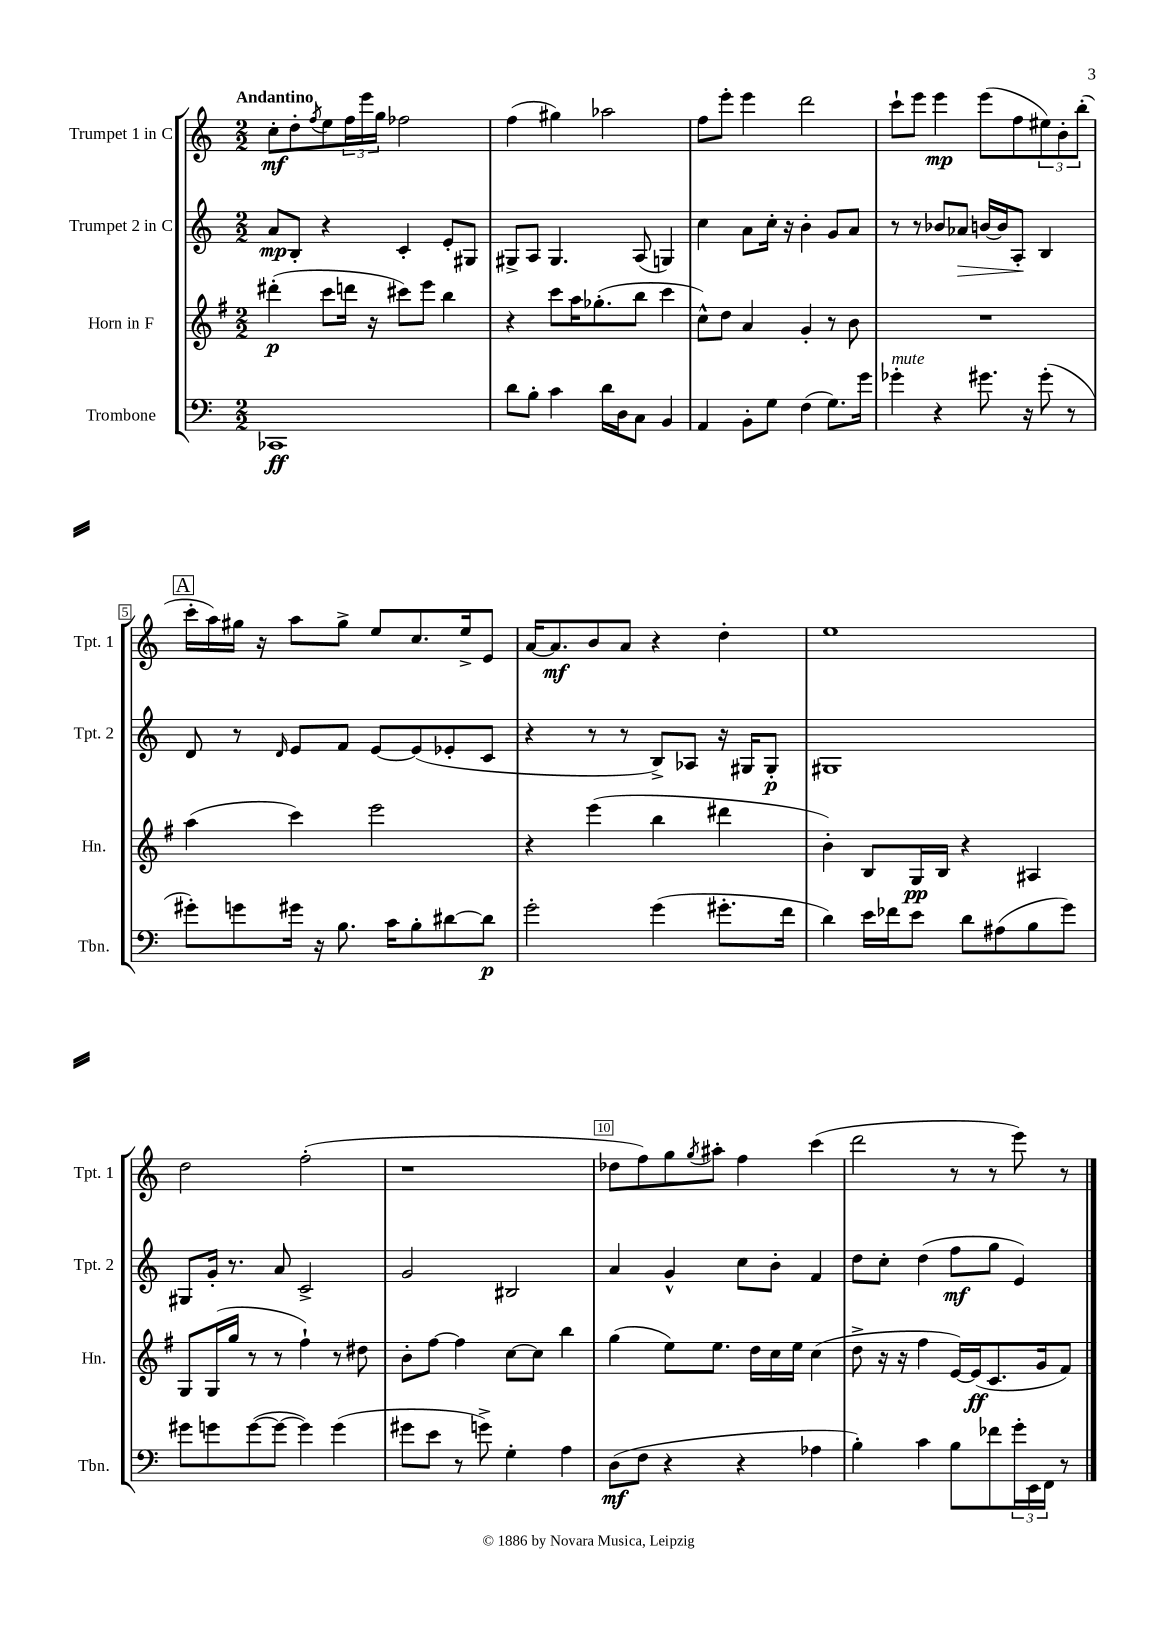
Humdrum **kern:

**kern	**dynam	**kern	**dynam	**kern	**dynam	**kern	**dynam
*part4	*part4	*part3	*part3	*part2	*part2	*part1	*part1
*staff4	*staff4	*staff3	*staff3	*staff2	*staff2	*staff1	*staff1
*I"Trombone	*	*I"Horn in F	*	*I"Trumpet 2 in C	*	*I"Trumpet 1 in C	*
*I'Tbn.	*	*I'Hn.	*	*I'Tpt. 2	*	*I'Tpt. 1	*
*clefF4	*	*clefG2	*	*clefG2	*	*clefG2	*
*k[]	*	*k[f#]	*	*k[]	*	*k[]	*
*M2/2	*	*M2/2	*	*M2/2	*	*M2/2	*
=1	=1	=1	=1	=1	=1	=1	=1
!	!	!	!	!	!	!LO:TX:a:B:t=Andantino	!
1CC-X	ff	(4ddd#X'\	p	8a/L	mp	8cc'\L	mf
.	.	.	.	8B'/J	.	8dd'\	.
.	.	.	.	.	.	8qff/	.
.	.	8ccc\L	.	4r	.	8ee\	.
.	.	16dddn\Jk	.	.	.	24ff\L	.
.	.	.	.	.	.	24eee\	.
.	.	16r	.	.	.	.	.
.	.	.	.	.	.	24gg\JJ	.
.	.	8ccc#X\L)	.	4c'/	.	2ff-X\	.
.	.	8eee\J	.	.	.	.	.
.	.	4bb\	.	8e'/L	.	.	.
.	.	.	.	8G#X/J	.	.	.
=2	=2	=2	=2	=2	=2	=2	=2
8d\L	.	4r	.	8G#X^/L	.	(4ff\	.
8B'\J	.	.	.	8A/J	.	.	.
4c\	.	8ccc\L	.	4.G#/	.	4gg#X\)	.
.	.	16aa\K	.	.	.	.	.
.	.	(8.gg-X'\	.	.	.	.	.
16d\LL	.	.	.	.	.	2aa-X\	.
16D\J	.	.	.	.	.	.	.
8C\J	.	8bb\J	.	(8A/	.	.	.
4BB/	.	4ccc\	.	4Gn/)	.	.	.
=3	=3	=3	=3	=3	=3	=3	=3
4AA/	.	8cc^^\L)	.	4cc\	.	8ff\L	.
.	.	8dd\J	.	.	.	8eee'\J	.
8BB'\L	.	4a/	.	8a\L	.	4eee\	.
8G\J	.	.	.	16cc'\Jk	.	.	.
.	.	.	.	16r	.	.	.
(4F\	.	4g'/	.	4b'\	.	2ddd\	.
8.G\L)	.	8r	.	8g/L	.	.	.
.	.	8b\	.	8a/J	.	.	.
16g\Jk	.	.	.	.	.	.	.
=4	=4	=4	=4	=4	=4	=4	=4
!LO:TX:a:i:t=mute	!	!	!	!	!	!	!
4g-X'\	.	1r	.	8r	.	8ccc`\L	.
.	.	.	.	8r	.	8eee\J	.
4r	.	.	.	8b-X/L	.	4eee\	mp
!	!	!	!	!	!LO:HP:b	!	!
.	.	.	.	8a-X/J	>	.	.
8.g#X\	.	.	.	[16bn/LL	.	(8eee\L	.
.	.	.	.	16b/J]	.	.	.
.	.	.	.	8A'/J	.	8ff\	.
16r	.	.	.	.	.	.	.
(8g#'\	.	.	.	4B/	]	12ee#X\)	.
.	.	.	.	.	.	12b'\	.
8r	.	.	.	.	.	.	.
.	.	.	.	.	.	(12bb'\J	.
!!LO:LB:g=z
!!LO:REH:place=s1:t=A
=5	=5	=5	=5	=5	=5	=5	=5
8g#X'\L)	.	(4aa\	.	8d/	.	16ccc'\LL	.
.	.	.	.	.	.	16aa\)	.
8gn\	.	.	.	8r	.	16gg#X\JJ	.
.	.	.	.	.	.	16r	.
.	.	.	.	16qqd/	.	.	.
16g#X\Jk	.	4ccc\)	.	8e/L	.	8aa\L	.
16r	.	.	.	.	.	.	.
8.B\	.	.	.	8f/J	.	8gg#^\J	.
.	.	2eee\	.	[8e/L	.	8ee/L	.
16c\KL	.	.	.	.	.	.	.
8B'\	.	.	.	(8e/]	.	8.cc/	.
[8d#X\	.	.	.	8e-X'/	.	.	.
.	.	.	.	.	.	16ee^/k	.
8d#\J]	p	.	.	8c/J	.	8e/J	.
=6	=6	=6	=6	=6	=6	=6	=6
2g'\	.	4r	.	4r	.	[16a/KL	.
.	.	.	.	.	.	8.a/]	mf
.	.	(4eee\	.	8r	.	8b/	.
.	.	.	.	8r	.	8a/J	.
(4g\	.	4bb\	.	8B^/L)	.	4r	.
.	.	.	.	8A-X/J	.	.	.
8.g#X'\L	.	4ddd#X\	.	16r	.	4dd'\	.
.	.	.	.	16G#X/KL	.	.	.
.	.	.	.	8G#'/J	p	.	.
16f\Jk	.	.	.	.	.	.	.
=7	=7	=7	=7	=7	=7	=7	=7
4d\)	.	4b'\)	.	1G#X	.	1ee	.
16e\LL	.	8B/L	.	.	.	.	.
16f-X\J	.	.	.	.	.	.	.
8e\J	.	16G/L	pp	.	.	.	.
.	.	16B/JJ	.	.	.	.	.
8d\L	.	4r	.	.	.	.	.
(8A#X\	.	.	.	.	.	.	.
8B\	.	4A#X/	.	.	.	.	.
8g\J)	.	.	.	.	.	.	.
!!LO:LB:g=z
=8	=8	=8	=8	=8	=8	=8	=8
8g#X\L	.	8G/L	.	8G#X/L	.	2dd\	.
8gn\	.	(16G/L	.	16g'/Jk	.	.	.
.	.	16gg/JJ	.	8.r	.	.	.
([8g\	.	8r	.	.	.	.	.
8g\J_	.	8r	.	8a/	.	.	.
4g\])	.	4ff#`\)	.	2c^/	.	(2ff'\	.
(4g\	.	8r	.	.	.	.	.
.	.	8dd#X\	.	.	.	.	.
=9	=9	=9	=9	=9	=9	=9	=9
8g#X\L	.	8b'\L	.	2g/	.	1r	.
8e\J	.	[8ff#\J	.	.	.	.	.
8r	.	4ff#\]	.	.	.	.	.
8gn^\)	.	.	.	.	.	.	.
4G'\	.	[8cc\L	.	2B#X/	.	.	.
.	.	8cc\J]	.	.	.	.	.
4A\	.	4bb\	.	.	.	.	.
=10	=10	=10	=10	=10	=10	=10	=10
(8D\L	mf	(4gg\	.	4a/	.	8dd-X\L	.
8F\J	.	.	.	.	.	8ff\)	.
4r	.	8ee\L)	.	4g^^/	.	8gg\	.
.	.	.	.	.	.	8qgg/	.
.	.	8.ee\J	.	.	.	8aa#X'\J	.
4r	.	.	.	8cc\L	.	4ff\	.
.	.	16dd\LL	.	.	.	.	.
.	.	16cc\	.	8b'\J	.	.	.
.	.	16ee\JJ	.	.	.	.	.
4A-X\	.	(4cc\	.	4f/	.	(4ccc\	.
=11	=11	=11	=11	=11	=11	=11	=11
4B'\)	.	8dd^\	.	8dd\L	.	2ddd\	.
.	.	16r	.	8cc'\J	.	.	.
.	.	16r	.	.	.	.	.
4c\	.	4ff#\	.	(4dd\	.	.	.
8B\L	.	[16e/LL)	.	8ff\L	mf	8r	.
.	.	(16e/J]	ff	.	.	.	.
8f-X\	.	8.c/	.	8gg\J	.	8r	.
24g'\L	.	.	.	4e/)	.	8eee\)	.
24EE\	.	.	.	.	.	.	.
.	.	16g/k	.	.	.	.	.
24FF\JJ	.	.	.	.	.	.	.
8r	.	8f#/J)	.	.	.	8r	.
==	==	==	==	==	==	==	==
*-	*-	*-	*-	*-	*-	*-	*-
